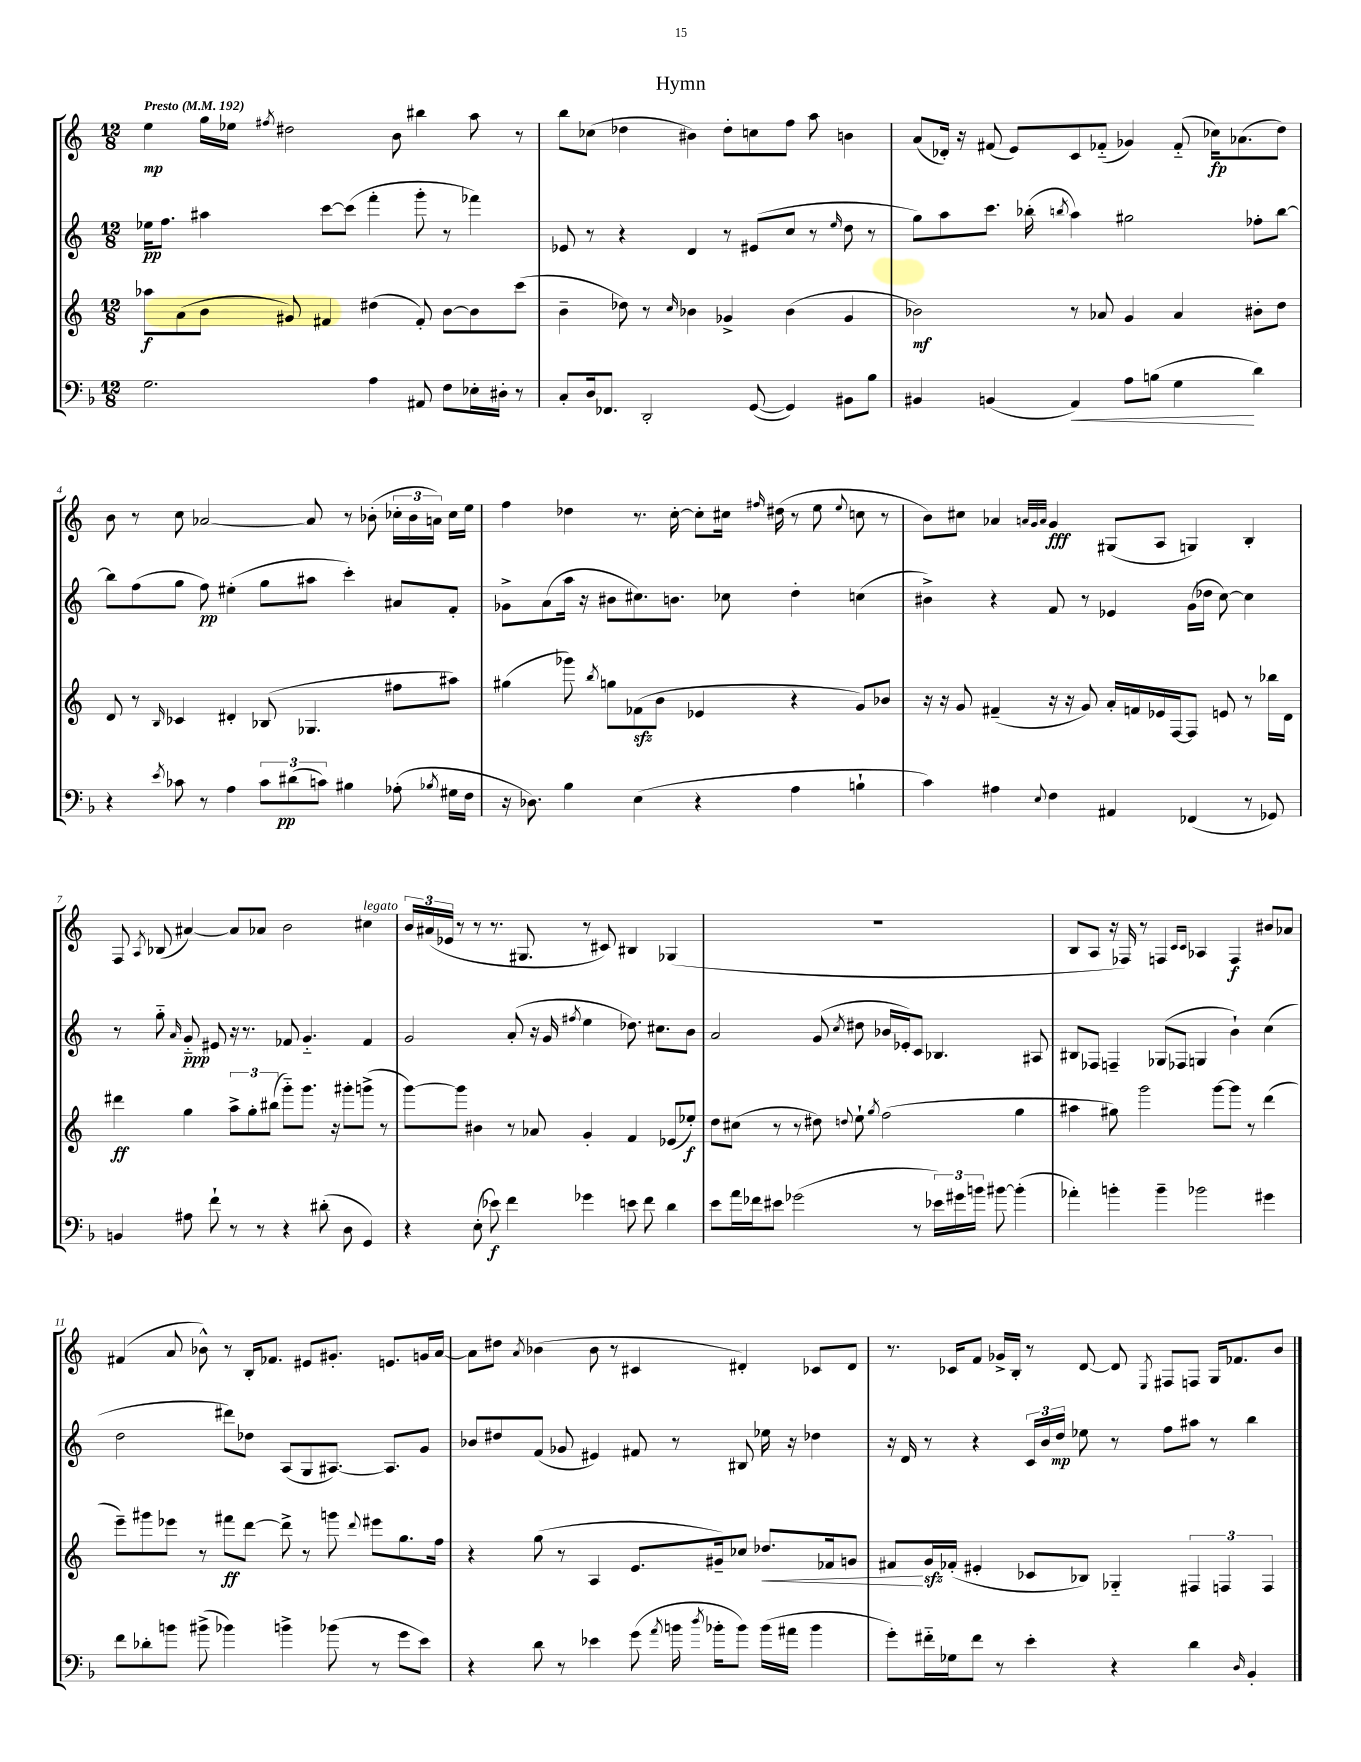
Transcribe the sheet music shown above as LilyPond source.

\header { title = "Hymn" }
<<
\new StaffGroup <<
\new Staff = "s0" {
    \clef treble \key c \major \numericTimeSignature \time 12/8 \tempo "Presto" 4 = 192
    \autoBeamOff e''4\mp g''16[ ees''16] \acciaccatura { fis''8 } dis''2 b'8 bis''4 a''8 r8 |
    b''8[ ces''8]( des''4 bis'4) des''8[-. c''8 f''8] a''8 b'4 |
    a'8[( des'16]-.) r16 fis'8( e'8[) c'8 fes'8]-_( ges'4) fes'8-_( ces''16[\fp) aes'8.( d''8]) |
    b'8 r8 c''8 aes'2~ aes'8 r8 bes'8-.( \tuplet 3/2 { ces''16[-. bes'16 a'16]) } ces''16[ e''16] |
    f''4 des''4 r8. c''16~-. c''8[-. cis''16] \grace { fis''16 } dis''16( r8 e''8 \appoggiatura { e''8 } c''8 r8 |
    b'8[) cis''8] aes'4 \grace { a'32[ g'32 a'32] } g'4\fff gis8[( a8] g4) b4-. |
    f8 \acciaccatura { a8 } bes8( ais'4~) ais'8[ aes'8] b'2 cis''4^\markup { \italic "legato" } |
    \tuplet 3/2 { b'16[ ais'16( ees'16] } r8 r8 r8. gis8. r8 cis'8) bis4 ges4( |
    R1. |
    b8[ a8] r16 fes16) r8 f4 \grace { c'16[ c'16] } aes4 f4\f bis'8[ aes'8] |
    fis'4( a'8 bes'8-^) r8 b16[-. fes'8.] eis'8[ gis'8.]-. e'8.[ g'16 a'16]~ |
    a'8[ dis''8] \acciaccatura { a'8 } bes'4( bes'8 r8 cis'4 dis'4-.) ces'8[ dis'8] |
    r8. ces'16[ f'8] ges'16[-> b16]-. r8 d'8~ d'8 \acciaccatura { e8 } fis8[ f8] g16[ fes'8. b'8] \bar "|." |
}
\new Staff = "s1" {
    \clef treble \key c \major \numericTimeSignature \time 12/8
    \autoBeamOff ees''16[\pp f''8.] ais''4 c'''8[~ c'''8]( f'''4-. g'''8-. r8 fes'''4) |
    ees'8 r8 r4 d'4 r8 eis'8[( c''8] r8 \grace { e''16 } d''8 r8 |
    g''8[) a''8 c'''8.] bes''16-.( \acciaccatura { b''8 } a''4) gis''2 fes''8[-. b''8]~ |
    b''8[ f''8( g''8] f''8\pp) eis''4-.( g''8[ ais''8] c'''4-.) ais'8[ f'8]-. |
    ges'8[-> a'8( a''16] r16 bis'8[ cis''8.) b'8.] ces''8 d''4-. c''4( |
    bis'4->) r4 f'8 r8 ees'4 g'16[( des''16] c''8~) c''4 |
    r8 g''8-_ \grace { a'16 } g'8-_\ppp eis'8 r16 r8. fes'8 g'4.-_ fes'4 |
    g'2 a'8-.( r16 g'16 \acciaccatura { fis''8 } e''4 des''8.) cis''8.[ b'8] |
    a'2 g'8( \acciaccatura { c''8 } dis''8 bes'16[ ees'16-.) c'8] bes4. ais8 |
    bis8[ fes8] f4-- ges8[( fes8] g4 b'4-!) c''4( |
    d''2 dis'''8[) des''8] a8[( g8 ais8.]~) ais8.[ g'8] |
    bes'8[ dis''8 f'8]( ges'8 eis'4) fis'8 r8 bis8 ees''16 r16 des''4 |
    r16 d'16 r8 r4 \tuplet 3/2 { c'16[ b'16 d''16]\mp } ees''8 r8 f''8[ ais''8] r8 b''4 \bar "|." |
}
\new Staff = "s2" {
    \clef treble \key c \major \numericTimeSignature \time 12/8
    \autoBeamOff aes''8[\f a'8( b'8] gis'8) fis'4 dis''4( fis'8-.) b'8[~ b'8 c'''8]( |
    b'4-- des''8) r8 \grace { c''16 } bes'4 ges'4-> bes'4( ges'4 |
    bes'2\mf) r8 aes'8 g'4 aes'4 bis'8[-. d''8] |
    d'8 r8 \grace { b16 } ces'4 dis'4-. bes8( ges4. fis''8[ ais''8]) |
    gis''4( ges'''8) \acciaccatura { b''8 } g''8[ fes'8\sfz( b'8] ees'4 r4 g'8[) bes'8] |
    r16 r16 g'8 fis'4--( r16 r16 g'8) a'16[-. f'16 ees'16 f16~ f8] e'8 r8 bes''16[ d'16] |
    dis'''4\ff g''4 \tuplet 3/2 { a''8[-> g''8-. bis''8]( } g'''8[-_) g'''8.] r16 gis'''8[-. g'''8]->( r8 |
    g'''8[~) g'''8] bis'4 r8 aes'8 g'4-. f'4 ees'8[( ees''8]-.\f) |
    d''8[ cis''8]( r8 r8 dis''8) \appoggiatura { d''8 } e''8-! \acciaccatura { g''8 } f''2( g''4 |
    ais''4 gis''8) g'''2 g'''8[~ g'''8] r8 d'''4( |
    e'''8[--) gis'''8 ees'''8] r8 fis'''8[\ff d'''8]~ d'''8-> r8 g'''8 \appoggiatura { d'''8 } eis'''8[ g''8. f''16] |
    r4 g''8( r8 a4 e'8.[ gis'16--) ces''8] des''8.[\< fes'16 g'8] |
    fis'8[\! g'16\sfz fes'16]-.( eis'4-. ces'8[ bes8]) ges4-_ \tuplet 3/2 { fis4 f4 f4 } \bar "|." |
}
\new Staff = "s3" {
    \clef bass \key f \major \numericTimeSignature \time 12/8
    \autoBeamOff g2. a4 ais,8 f8[ ees16-. dis16]-. r8 |
    c8[-. d16 fes,8.] d,2-. g,8~( g,4) bis,8[ bes8] |
    bis,4 b,4( a,4\<) a8[ b8]( g4\! d'4) |
    r4 \acciaccatura { e'8 } ces'8 r8 a4 \tuplet 3/2 { ces'8[ dis'8\pp( c'8]) } bis4 aes8-.( \acciaccatura { bes8 } gis16[ f16] |
    r16 des8.) bes4 e4( r4 a4 b4-! |
    c'4) ais4 \appoggiatura { e8 } f4 ais,4 fes,4( r8 ges,8) |
    b,4 ais8 f'8-! r8 r8 r4 dis'8-.( d8 g,4) |
    r4 e8-.( ees'8\f) f'4 ges'4 e'8 f'8 d'4 |
    e'8[ a'16 fes'16 eis'8] ges'2( r8 \tuplet 3/2 { ees'16[) gis'16 b'16] } bis'8~ bis'4-.( |
    aes'4-.) b'4-. b'4-- bes'2 gis'4 |
    f'8[ des'8-. b'8] bis'8->( bes'4) b'4-> bes'8( r8 g'8[ e'8]) |
    r4 d'8 r8 ees'4 g'8( \acciaccatura { a'8 } b'16 \acciaccatura { d''8 } bes'16[-. bes'8]) bes'16[( ais'16] bes'4 |
    g'8[-.) fis'16-_ ges16 fis'8] r8 e'4-. r4 d'4 \grace { d16 } bes,4-. \bar "|." |
}
>>
>>
